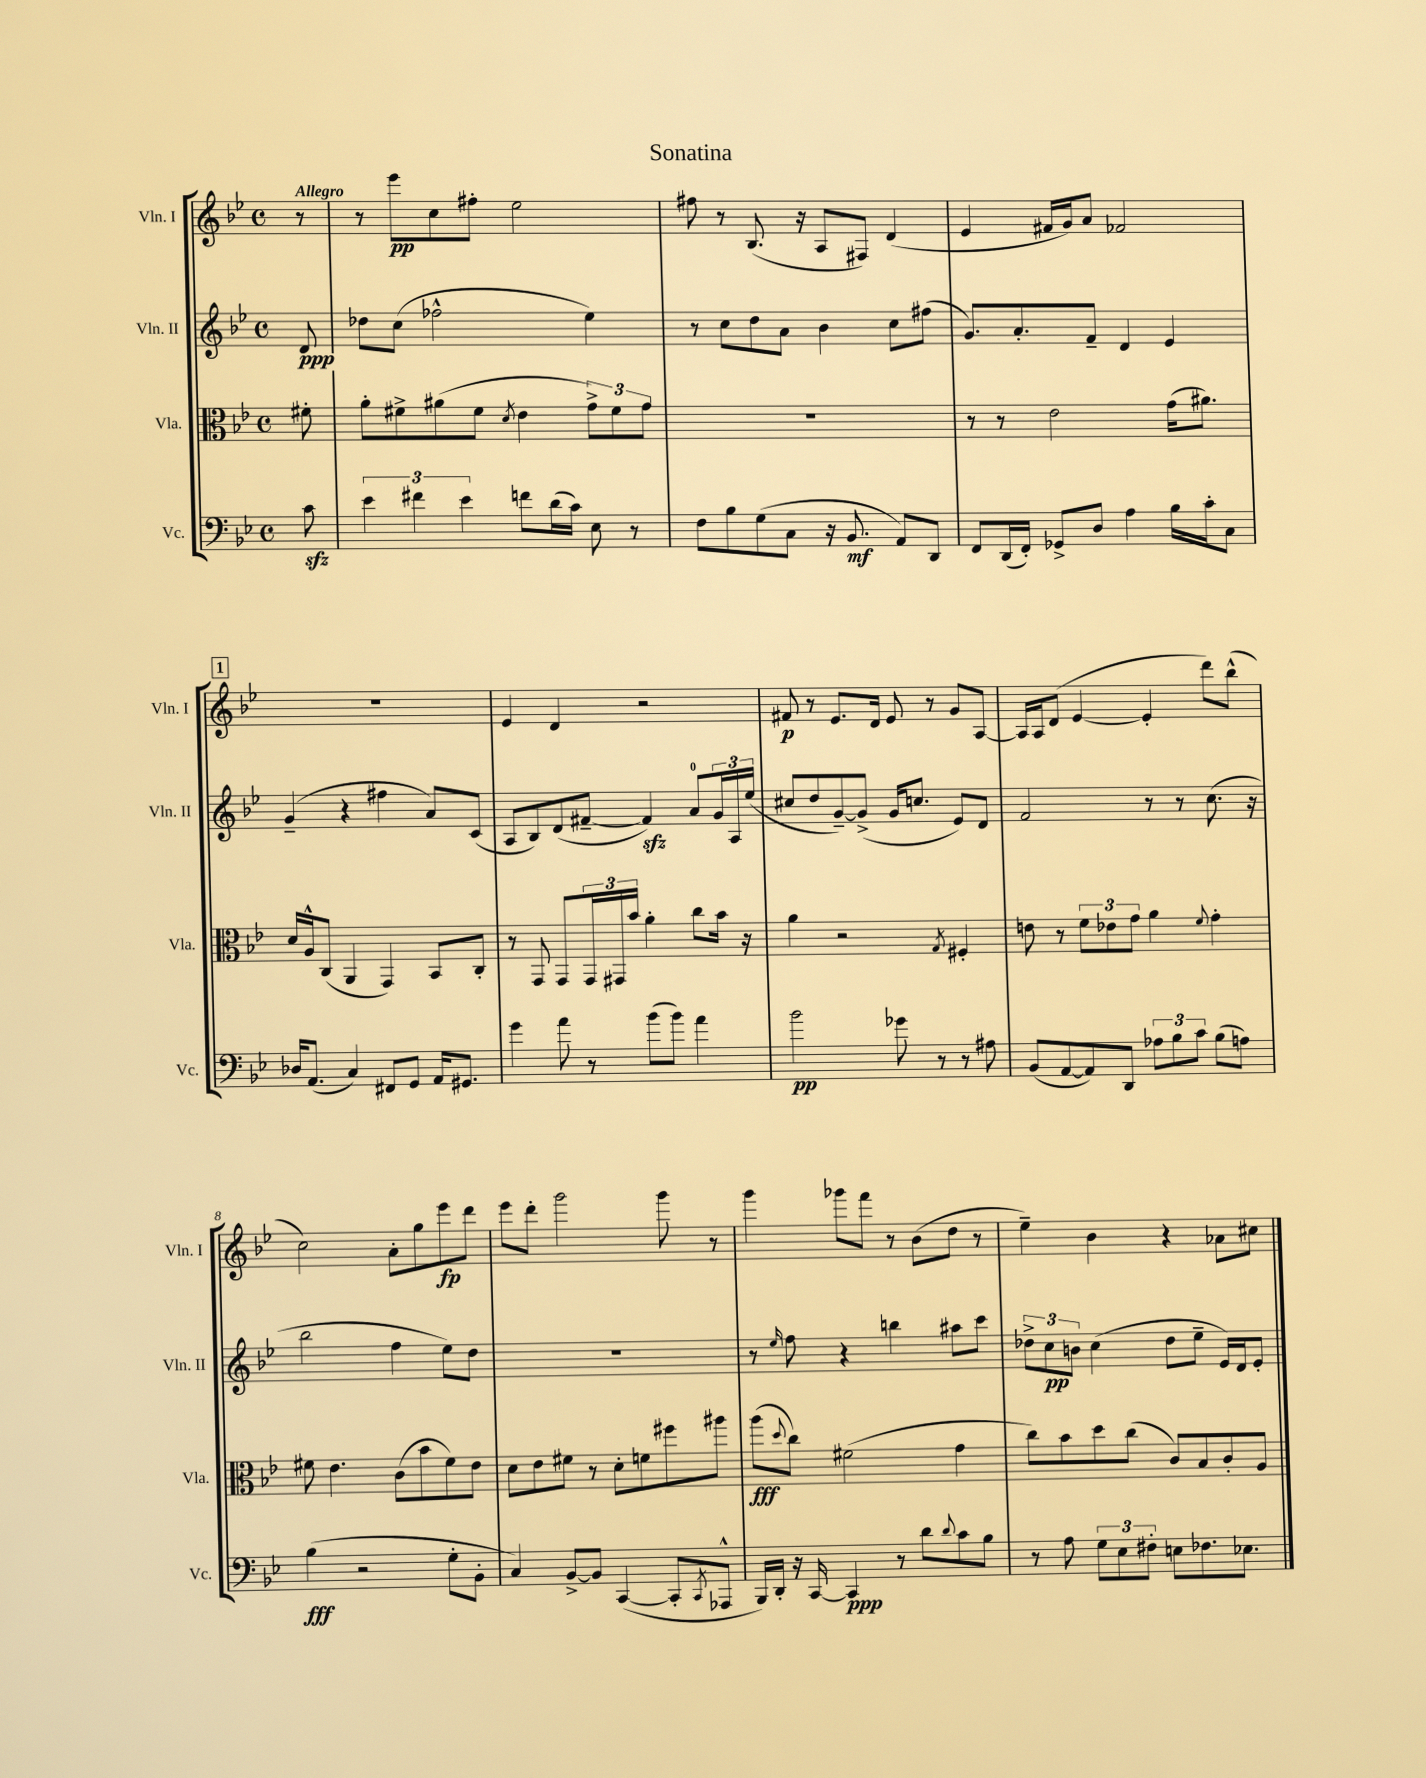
\header { title = "Sonatina" }
<<
\new StaffGroup <<
\new Staff = "s0" \with { instrumentName = "Vln. I" shortInstrumentName = "Vln. I" } {
    \clef treble \key bes \major \defaultTimeSignature \time 4/4 \partial 8 \tempo "Allegro"
    r8 |
    r8 ees'''8\pp c''8 fis''8-. ees''2 |
    fis''8 r8 bes8.( r16 a8 fis8) d'4( |
    ees'4 fis'16 g'16) a'8 fes'2 |
    \mark \markup { \box "1" } R1 |
    ees'4 d'4 r2 |
    fis'8\p r8 ees'8. d'16 ees'8 r8 g'8 a8~ |
    a16 a16 d'8( ees'4~ ees'4-. d'''8) bes''8-^( |
    c''2) a'8-. g''8 ees'''8\fp d'''8 |
    ees'''8 d'''8-. g'''2 g'''8 r8 |
    g'''4 ges'''8 f'''8 r8 bes'8( d''8 r8 |
    ees''4--) bes'4 r4 aes'8 cis''8 \bar "|." |
}
\new Staff = "s1" \with { instrumentName = "Vln. II" shortInstrumentName = "Vln. II" } {
    \clef treble \key bes \major \defaultTimeSignature \time 4/4 \partial 8
    d'8\ppp |
    des''8 c''8( fes''2-^ ees''4) |
    r8 c''8 d''8 a'8 bes'4 c''8 fis''8( |
    g'8.) a'8.-. f'8-- d'4 ees'4 |
    \mark \markup { \box "1" } g'4--( r4 fis''4 a'8) c'8( |
    a8 bes8) d'8( fis'8~-- fis'4\sfz) a'8-0 \tuplet 3/2 { g'16 a16 ees''16( } |
    cis''8 d''8 g'8~--) g'8->( g'16 c''8. ees'8) d'8 |
    f'2 r8 r8 c''8.( r16 |
    bes''2 f''4 ees''8) d''8 |
    R1 |
    r8 \grace { ees''16 } f''8 r4 b''4 ais''8 c'''8 |
    \tuplet 3/2 { des''8-> c''8\pp b'8 } c''4( des''8 ees''8-- ees'16) d'16 ees'8-. \bar "|." |
}
\new Staff = "s2" \with { instrumentName = "Vla." shortInstrumentName = "Vla." } {
    \clef alto \key bes \major \defaultTimeSignature \time 4/4 \partial 8
    fis'8-. |
    a'8-. fis'8-> ais'8( fis'8 \acciaccatura { d'8 } ees'4 \tuplet 3/2 { g'8->) fis'8 g'8 } |
    R1 |
    r8 r8 ees'2 g'16( ais'8.) |
    \mark \markup { \box "1" } d'16 a16-^ c8( a,4 g,4) bes,8 c8-. |
    r8 g,8 g,8 \tuplet 3/2 { g,16 gis,16 bes'16 } a'4-. c''8 bes'16 r16 |
    a'4 r2 \acciaccatura { g8 } fis4-. |
    e'8 r8 \tuplet 3/2 { f'8 ees'8 g'8 } a'4 \appoggiatura { f'8 } g'4-. |
    fis'8 ees'4. c'8( bes'8 fis'8) ees'8 |
    d'8 ees'8 fis'8 r8 d'8-. f'8 fis''8 ais''8 |
    a''8\fff( \appoggiatura { d''8 } c''8) fis'2( g'4 |
    c''8) bes'8 d''8 c''8( c'8) bes8 c'8-. a8 \bar "|." |
}
\new Staff = "s3" \with { instrumentName = "Vc." shortInstrumentName = "Vc." } {
    \clef bass \key bes \major \defaultTimeSignature \time 4/4 \partial 8
    c'8\sfz |
    \tuplet 3/2 { ees'4 fis'4 ees'4 } f'8 d'16( c'16) ees8 r8 |
    f8 bes8 g8( c8 r16 bes,8.\mf a,8) d,8 |
    f,8 d,16( f,16-.) ges,8-> d8 a4 bes16 c'16-. c8 |
    \mark \markup { \box "1" } des16 a,8.( c4) fis,8 g,8 a,16 gis,8. |
    g'4 a'8 r8 bes'8( bes'8) a'4 |
    bes'2\pp ges'8 r8 r8 ais8 |
    bes,8( a,8~ a,8) d,8 \tuplet 3/2 { aes8 bes8 c'8 } bes8( a8) |
    bes4\fff( r2 g8-. bes,8-. |
    c4) bes,8~-> bes,8 c,4~( c,8-. \acciaccatura { c,8 } aes,,8-^ |
    bes,,16) d,16-. r16 c,16~ c,4\ppp r8 d'8 \appoggiatura { d'8 } c'8 bes8 |
    r8 a8 \tuplet 3/2 { g8 ees8 fis8-. } e8 fes8. ees8. \bar "|." |
}
>>
>>
